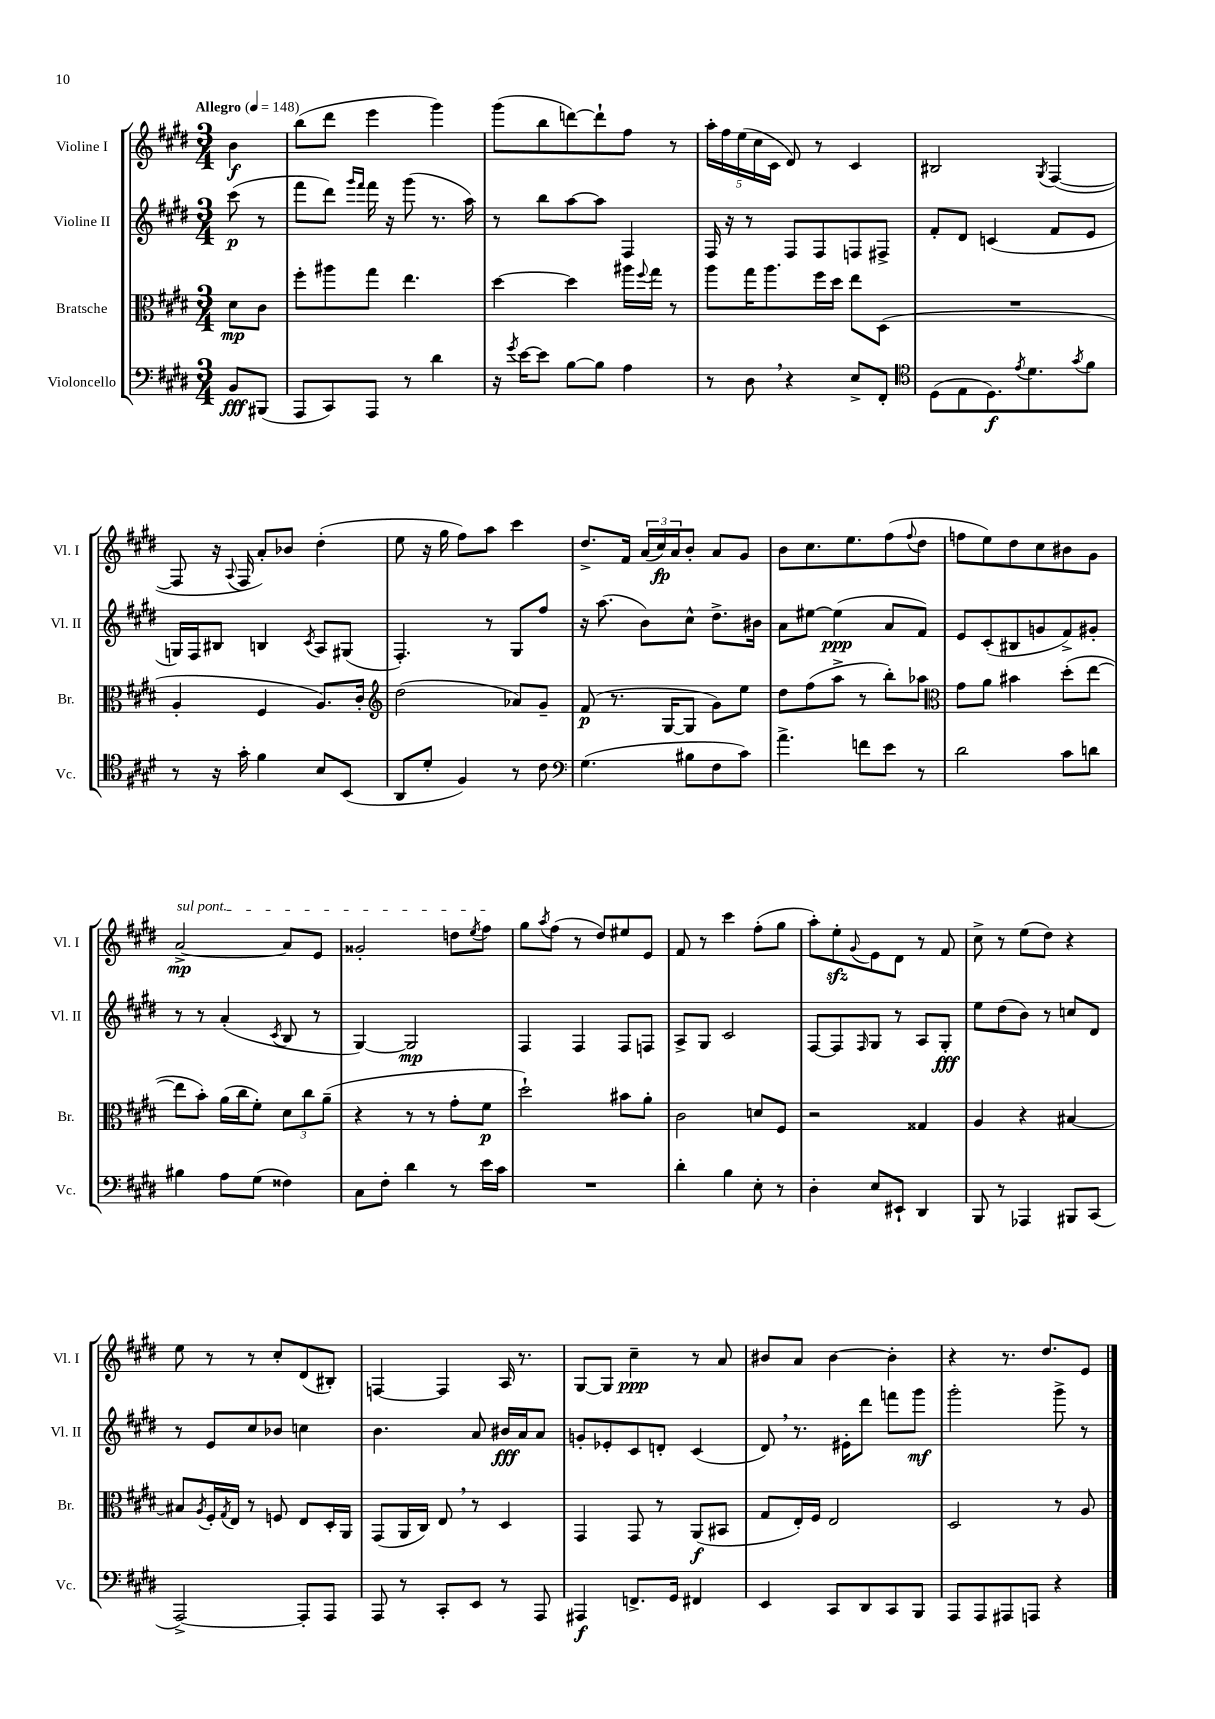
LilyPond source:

<<
\new StaffGroup <<
\new Staff = "s0" \with { instrumentName = "Violine I" shortInstrumentName = "Vl. I" } {
    \clef treble \key e \major \numericTimeSignature \time 3/4 \partial 4 \tempo "Allegro" 4 = 148
    b'4\f |
    b''8( dis'''8 e'''4 gis'''4) |
    gis'''8( b''8 d'''8~) d'''8-! fis''8 r8 |
    \tuplet 5/4 { a''16-. fis''16 e''16( cis''16 cis'16 } dis'8) r8 cis'4 |
    bis2 \acciaccatura { gis8 } fis4~( |
    fis8 r16 \appoggiatura { a8 } fis16 a'8-.) bes'8 dis''4-.( |
    e''8 r16 gis''16 fis''8) a''8 cis'''4 |
    dis''8.-> fis'16 \tuplet 3/2 { a'16( cis''16\fp) a'16 } b'8-. a'8 gis'8 |
    b'8 cis''8. e''8. fis''8( \appoggiatura { fis''8 } dis''8 |
    f''8 e''8) dis''8 cis''8 bis'8 gis'8 |
    \once \override TextSpanner.bound-details.left.text = \markup { \italic "sul pont." } a'2~->\mp\startTextSpan a'8 e'8 |
    gisis'2-. d''8 \acciaccatura { e''8 } fis''8\stopTextSpan |
    gis''8 \acciaccatura { a''8 } fis''8( r8 dis''8) eis''8 e'8 |
    fis'8 r8 cis'''4 fis''8-.( gis''8 |
    a''8-.) e''8-.\sfz \appoggiatura { gis'8 } e'8 dis'8 r8 fis'8 |
    cis''8-> r8 e''8( dis''8) r4 |
    e''8 r8 r8 cis''8-. dis'8( bis8-.) |
    f4~ f4 a16 r8. |
    gis8~ gis8 cis''4--\ppp r8 a'8 |
    bis'8 a'8 bis'4~ bis'4-. |
    r4 r8. dis''8. e'8 \bar "|." |
}
\new Staff = "s1" \with { instrumentName = "Violine II" shortInstrumentName = "Vl. II" } {
    \clef treble \key e \major \numericTimeSignature \time 3/4 \partial 4
    cis'''8\p( r8 |
    fis'''8 dis'''8) \grace { gis'''16 fis'''16 } fis'''16 r16 gis'''8( r8. a''16) |
    r8 b''8 a''8~ a''8 fis4 |
    fis16 r16 r8 fis8 fis8 f8 fis8-> |
    fis'8-. dis'8 c'4( fis'8 e'8 |
    g16) fis16 bis8 b4 \acciaccatura { cis'8 } a8 gis8( |
    fis4.-.) r8 gis8 fis''8 |
    r16 a''8.( b'8) cis''8-^ dis''8.-> bis'16 |
    a'8 eis''8~ eis''4\ppp( a'8 fis'8) |
    e'8 cis'8-.( bis8 g'8 fis'8->) gis'8-. |
    r8 r8 a'4-.( \acciaccatura { cis'8 } b8 r8 |
    gis4~) gis2\mp |
    fis4 fis4 fis8 f8 |
    a8-> gis8 cis'2 |
    fis8~ fis8 \grace { fis16 } gis8 r8 a8 gis8-.\fff |
    e''8 dis''8( b'8) r8 c''8 dis'8 |
    r8 e'8 cis''8 bes'8 c''4 |
    b'4. a'8 bis'16\fff a'16 a'8 |
    g'8-. ees'8-. cis'8 d'8-. cis'4( |
    dis'8) \breathe r8. eis'16-. dis'''8 f'''8 gis'''8\mf |
    gis'''2-. gis'''8-> r8 \bar "|." |
}
\new Staff = "s2" \with { instrumentName = "Bratsche" shortInstrumentName = "Br." } {
    \clef alto \key e \major \numericTimeSignature \time 3/4 \partial 4
    dis'8\mp cis'8 |
    fis''8-. ais''8 gis''8 e''4. |
    dis''4~ dis''4 ais''16 \appoggiatura { fis''8 } gis''16 r8 |
    a''8 gis''16 a''8. fis''16 dis''16 e''8 dis8( |
    R2. |
    a4-. fis4 a8.) cis'16-. |
    \clef treble dis''2( aes'8) gis'8-- |
    fis'8\p( r8. gis16~ gis8 gis'8) e''8 |
    dis''8 fis''8( a''8-> r8 b''8-.) aes''8 |
    \clef alto gis'8 a'8 bis'4 dis''8-.( e''8~ |
    e''8 b'8-.) a'16( cis''16 fis'8-.) \tuplet 3/2 { dis'8 cis''8 a'8--( } |
    r4 r8 r8 gis'8-. fis'8\p |
    dis''2-!) bis'8 a'8-. |
    cis'2 d'8 fis8 |
    r2 gisis4 |
    a4 r4 bis4~ |
    bis8 \acciaccatura { a8 } fis16-. \acciaccatura { gis8 } e16 r8 f8 e8 dis16-. a,16 |
    gis,8( a,16 cis16) e8 \breathe r8 dis4 |
    gis,4 gis,8 r8 a,8\f( bis,8 |
    gis8 e16-.) fis16 e2 |
    dis2 r8 a8 \bar "|." |
}
\new Staff = "s3" \with { instrumentName = "Violoncello" shortInstrumentName = "Vc." } {
    \clef bass \key e \major \numericTimeSignature \time 3/4 \partial 4
    b,8\fff bis,,8( |
    a,,8 cis,8) a,,8 r8 dis'4 |
    r16 \acciaccatura { gis'8 } e'16~ e'8 b8~ b8 a4 |
    r8 dis8 \breathe r4 e8-> fis,8-. |
    \clef tenor dis8( e8 dis8.\f) \acciaccatura { e'8 } dis'8. \acciaccatura { gis'8 } fis'8 |
    r8 r16 gis'16-. fis'4 b8 b,8( |
    a,8 dis'8-. fis4) r8 cis'8 |
    \clef bass gis4.( bis8 fis8 cis'8) |
    a'4.-> f'8 e'8 r8 |
    dis'2 cis'8 d'8 |
    bis4 a8 gis8( fisis4) |
    cis8 fis8-. dis'4 r8 e'16 cis'16 |
    R2. |
    dis'4-. b4 e8-. r8 |
    dis4-. e8 eis,8-! dis,4 |
    b,,8 r8 aes,,4 bis,,8 cis,8( |
    a,,2~->) a,,8-. a,,8 |
    a,,8 r8 cis,8-. e,8 r8 a,,8 |
    ais,,4\f f,8.-> gis,16 fis,4 |
    e,4 cis,8 dis,8 cis,8 b,,8 |
    a,,8 a,,8 ais,,8 a,,8 r4 \bar "|." |
}
>>
>>
\layout { \context { \Score \remove "Bar_number_engraver" } }
